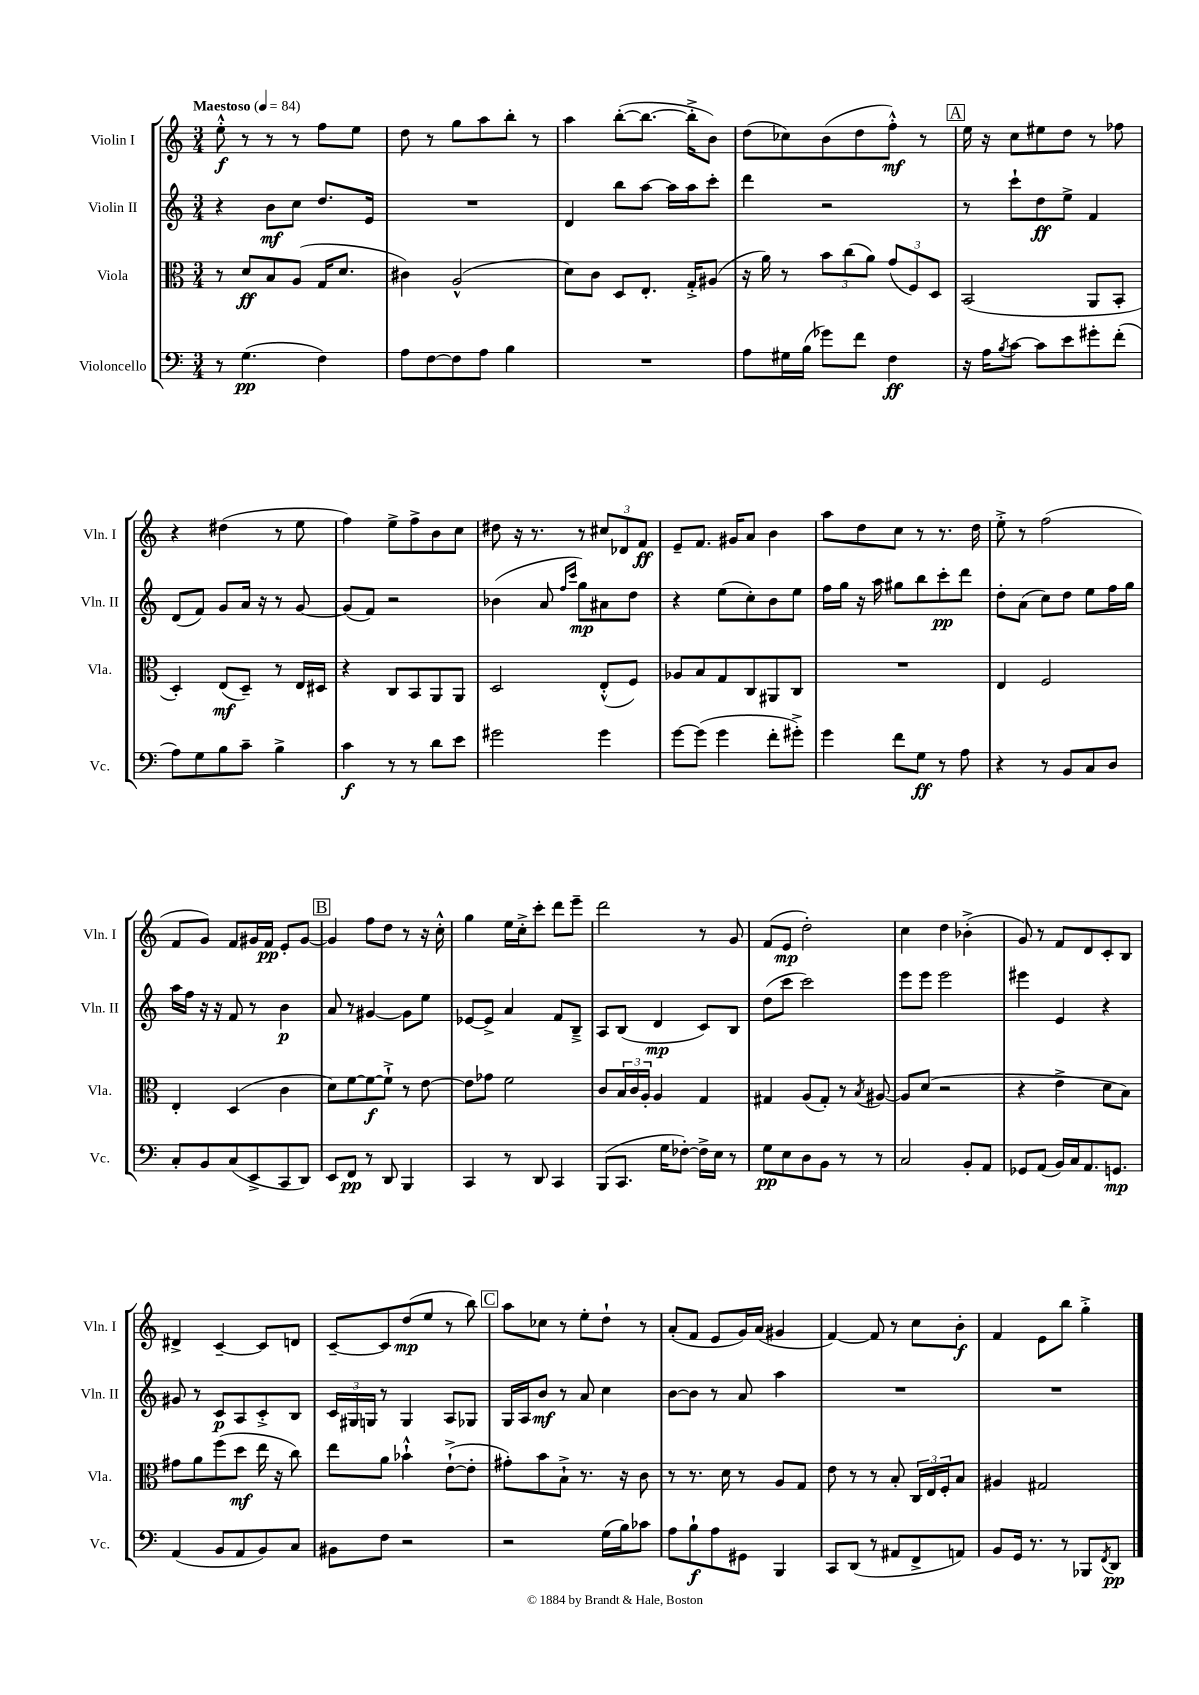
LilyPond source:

<<
\new StaffGroup <<
\new Staff = "s0" \with { instrumentName = "Violin I" shortInstrumentName = "Vln. I" } {
    \clef treble \key c \major \numericTimeSignature \time 3/4 \tempo "Maestoso" 4 = 84
    e''8-.-^\f r8 r8 r8 f''8 e''8 |
    d''8 r8 g''8 a''8 b''8-. r8 |
    a''4 b''8~-.( b''8.~ b''16-.-> b'8) |
    d''8( ces''8) b'8( d''8 f''8-.-^\mf) r8 |
    \mark \markup { \box "A" } e''16 r16 c''8 eis''8 d''8 r8 fes''8 |
    r4 dis''4( r8 e''8 |
    f''4) e''8-> f''8-> b'8 c''8 |
    dis''8 r16 r8. r8 \tuplet 3/2 { cis''8 des'8 f'8\ff } |
    e'8-- f'8. gis'16 a'8 b'4 |
    a''8 d''8 c''8 r8 r8. d''16 |
    e''8-.-> r8 f''2( |
    f'8 g'8) f'8 gis'16 f'16\pp e'8-. gis'8~ |
    \mark \markup { \box "B" } gis'4 f''8 d''8 r8 r16 c''16-.-^ |
    g''4 e''16 c''16-.-> c'''8-. d'''8 e'''8-- |
    d'''2 r8 g'8 |
    f'8( e'8\mp d''2-.) |
    c''4 d''4 bes'4-.->( |
    g'8) r8 f'8 d'8 c'8-. b8 |
    dis'4-> c'4~-- c'8 d'8 |
    c'8~-- c'8 d''8\mp( e''8 r8 b''8) |
    \mark \markup { \box "C" } a''8 ces''8 r8 e''8-. d''8-! r8 |
    a'8-.( f'8 e'8 g'16) a'16( gis'4 |
    f'4~) f'8 r8 c''8 b'8-.\f |
    f'4 e'8 b''8 g''4-.-> \bar "|." |
}
\new Staff = "s1" \with { instrumentName = "Violin II" shortInstrumentName = "Vln. II" } {
    \clef treble \key c \major \numericTimeSignature \time 3/4
    r4 b'8\mf c''8 d''8. e'16 |
    R2. |
    d'4 b''8 a''8~ a''16 a''16 c'''8-. |
    d'''4 r2 |
    \mark \markup { \box "A" } r8 c'''8-! d''8\ff e''8-> f'4 |
    d'8( f'8) g'8 a'16 r16 r8 g'8~ |
    g'8( f'8) r2 |
    bes'4( a'8 \grace { f''16 c'''16 } g''8\mp) ais'8 d''8 |
    r4 e''8( c''8-.) b'8 e''8 |
    f''16 g''16 r16 a''16 gis''8 b''8 c'''8-.\pp d'''8 |
    d''8-. a'8( c''8) d''8 e''8 f''16 g''16 |
    a''16 f''16 r16 r16 f'8 r8 b'4\p |
    \mark \markup { \box "B" } a'8 r8 gis'4~ gis'8 e''8 |
    ees'8~ ees'8-> a'4 f'8 b8---> |
    a8 b8( d'4\mp c'8) b8 |
    d''8( c'''8 c'''2) |
    e'''8 e'''8 e'''2 |
    eis'''4 e'4 r4 |
    gis'8 r8 c'8\p a8 c'8-.-> b8 |
    \tuplet 3/2 { c'16 gis16 g16 } r8 g4 a8 ges8 |
    \mark \markup { \box "C" } g16 a16 b'8\mf r8 a'8 c''4 |
    b'8~ b'8 r8 a'8 a''4 |
    R2. |
    R2. \bar "|." |
}
\new Staff = "s2" \with { instrumentName = "Viola" shortInstrumentName = "Vla." } {
    \clef alto \key c \major \numericTimeSignature \time 3/4
    r8 d'8\ff b8 a8( g16 d'8. |
    cis'4) a2-^( |
    d'8) c'8 d8 e8.-. g16-.-> ais8( |
    r16 a'16) r8 \tuplet 3/2 { b'8 c''8( a'8) } \tuplet 3/2 { g'8( f8) d8 } |
    \mark \markup { \box "A" } b,2( a,8 b,8-. |
    d4-.) e8\mf( d8--) r8 e16 dis16 |
    r4 c8 b,8 a,8 a,8 |
    d2 e8-.-^( f8) |
    aes8 b8 g8 c8 ais,8 c8 |
    R2. |
    e4 f2 |
    e4-. d4( c'4 |
    \mark \markup { \box "B" } d'8) f'8~ f'8~\f f'8-!-> r8 e'8~ |
    e'8 ges'8 f'2 |
    c'8 \tuplet 3/2 { b16 c'16 a16-. } a4 g4 |
    gis4 a8( gis8-.) r8 \acciaccatura { b8 } ais8~ |
    ais8 d'8( r2 |
    r4 e'4-> d'8 b8) |
    gis'8 a'8 f''8( d''8\mf e''16 r16 c''8) |
    e''8 a'8 bes'4-!-^ e'8~-!->( e'8-. |
    \mark \markup { \box "C" } gis'8-.) b'8 b8-!-> r8. r16 c'8 |
    r8 r8. d'16 r8 a8 g8 |
    e'8 r8 r8 b8-. \tuplet 3/2 { c16 e16 f16-. } b8 |
    ais4 gis2 \bar "|." |
}
\new Staff = "s3" \with { instrumentName = "Violoncello" shortInstrumentName = "Vc." } {
    \clef bass \key c \major \numericTimeSignature \time 3/4
    r8 g4.\pp( f4) |
    a8 f8~ f8 a8 b4 |
    R2. |
    a8 gis16 b16( ges'8) f'8 f4\ff |
    \mark \markup { \box "A" } r16 a16 \acciaccatura { b8 } c'8~ c'8 e'8 gis'8-. f'8-.( |
    a8) g8 b8 c'8-- b4-> |
    c'4\f r8 r8 d'8 e'8 |
    gis'2 gis'4 |
    g'8~ g'8( g'4 f'8-. gis'8-.->) |
    g'4 f'8 g8\ff r8 a8 |
    r4 r8 b,8 c8 d8 |
    c8-. b,8 c8( e,8-> c,8 d,8) |
    \mark \markup { \box "B" } e,8 f,8\pp r8 d,8 b,,4 |
    c,4 r8 d,8 c,4 |
    b,,8( c,8. g16 fes8~-.) fes16-> e16 r8 |
    g8\pp e8 d8 b,8 r8 r8 |
    c2 b,8-. a,8 |
    ges,8 a,8( b,16) c16 a,8. g,8.\mp |
    a,4( b,8 a,8 b,8) c8 |
    bis,8 f8 r2 |
    \mark \markup { \box "C" } r2 g16( b16) ces'8 |
    a8 b8-!\f a8 gis,8 b,,4 |
    c,8 d,8( r8 ais,8 f,8-> a,8) |
    b,8 g,16 r8. r8 bes,,8 \acciaccatura { f,8 } d,8\pp \bar "|." |
}
>>
>>
\layout { \context { \Score \remove "Bar_number_engraver" } }
